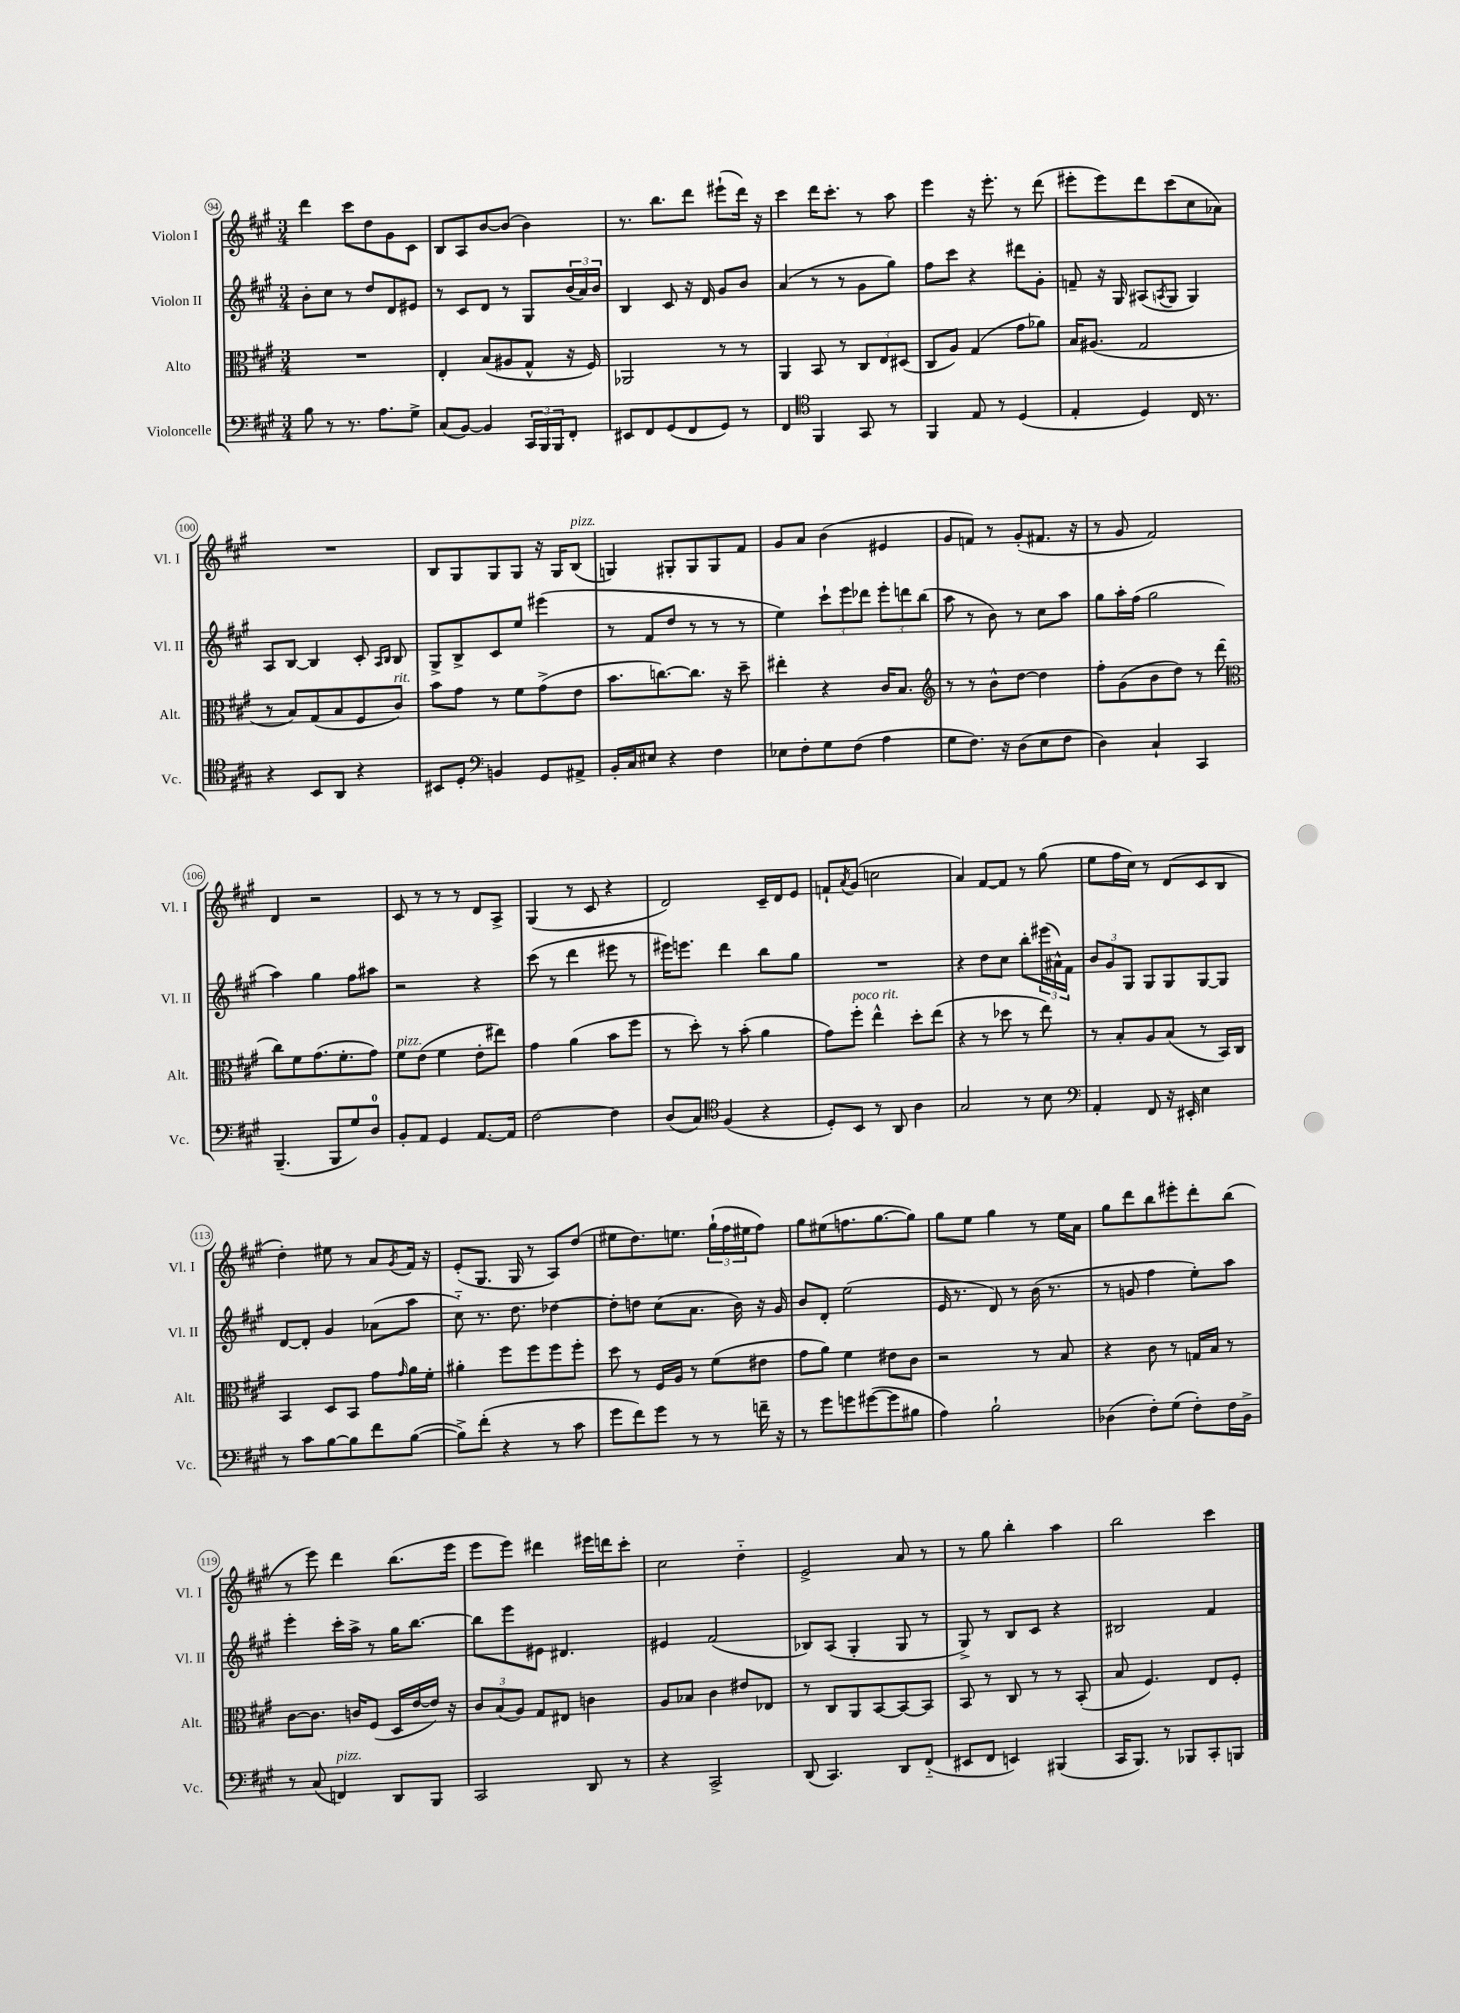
<<
\new StaffGroup <<
\new Staff = "s0" \with { instrumentName = "Violon I" shortInstrumentName = "Vl. I" } {
    \clef treble \key a \major \numericTimeSignature \time 3/4
    d'''4 cis'''8 d''8 gis'8 cis'8 |
    b8 a8 b'8~ b'8( b'4) |
    r8. b''8. d'''8 eis'''8-!( d'''16) r16 |
    cis'''4 d'''16 cis'''8.-. r8 a''8 |
    e'''4 r16 e'''8.-. r8 d'''8( |
    eis'''8-. eis'''8) d'''8 cis'''8( cis''8 aes'8) |
    R2. |
    b8 gis8 gis8 gis8 r16 gis16 b8^\markup { \italic "pizz." }( |
    g4) gis8-. gis8 gis8 fis'8 |
    gis'8 a'8 b'4( eis'4 |
    gis'8 f'8) r8 gis'8-.( fis'8. r16 |
    r8 gis'8 fis'2) |
    d'4 r2 |
    cis'8 r8 r8 r8 d'8 a8-> |
    gis4( r8 cis'8 r4 |
    d'2) cis'16-- d'16 e'8 |
    f'8-! \acciaccatura { a'8 } gis'8( c''2 |
    a'4) fis'8~ fis'8 r8 gis''8( |
    e''8 fis''16 cis''16) r8 d'8( cis'8 b8 |
    d''4-.) eis''8 r8 a'8 \acciaccatura { gis'8 } fis'16 r16 |
    e'8-.( gis8. gis16 r8 a8) d''8( |
    eis''8 d''8.) e''8. \tuplet 3/2 { gis''16-!( fis''16 eis''16 } fis''8) |
    gis''8 eis''8( f''8. gis''8.~ gis''8) |
    gis''8 e''8 gis''4 r8 e''16 a'16 |
    gis''8 d'''8 b''8 eis'''8-. d'''8-. b''8( |
    r8 e'''8) d'''4 b''8.( e'''16 |
    e'''8 e'''8) dis'''4 eis'''16 d'''16 cis'''8-. |
    cis''2 d''4-_ |
    e'2-> a'8 r8 |
    r8 gis''8 b''4-. a''4 |
    b''2 cis'''4 \bar "|." |
}
\new Staff = "s1" \with { instrumentName = "Violon II" shortInstrumentName = "Vl. II" } {
    \clef treble \key a \major \numericTimeSignature \time 3/4
    b'8-. cis''8 r8 d''8 d'8 eis'8 |
    r8 cis'8 d'8 r8 gis8 \tuplet 3/2 { b'16( a'16) b'16 } |
    b4 cis'8 r16 d'16 gis'8 b'8 |
    a'4( r8 r8 gis'8 gis''8) |
    fis''8 cis'''8 r4 dis'''8 gis'8-. |
    f'8-- r16 gis16 ais8( \acciaccatura { a8 } gis8 gis4) |
    a8 b8~ b4 cis'8-. \grace { a16 b16 } b8 |
    gis8-> b8-> cis'8 e''8 eis'''4( |
    r8 fis'8 d''8 r8 r8 r8 |
    e''4) \tuplet 3/2 { cis'''8-! e'''8 des'''8 } \tuplet 3/2 { e'''8-. d'''8 b''8( } |
    a''8 r8 b'8) r8 cis''8 a''8 |
    gis''8 a''16-. fis''16( gis''2 |
    a''4) gis''4 fis''8 ais''8 |
    r2 r4 |
    cis'''8( r8 d'''4 eis'''8 r8 |
    eis'''16) e'''8. d'''4 b''8 gis''8 |
    R2. |
    r4 d''8 cis''8 b''8-. \tuplet 3/2 { eis'''16( ais'16-^) fis'16 } |
    \tuplet 3/2 { b'8 gis'8 gis8 } gis8 gis8 gis8~ gis8 |
    d'8~ d'8-. gis'4 aes'8( a''8 |
    cis''8-_) r8. d''8. des''4~ |
    des''8-. d''8 cis''8( a'8. b'16) r16 gis'16 |
    b'8 d'8-. e''2( |
    e'16 r8. d'8) r8 b'16( r8. |
    r8 g'8 fis''4 e''8-.) a''8 |
    e'''4-. cis'''16-. a''16-> r8 gis''16 b''8.~ |
    b''8 e'''8 eis'8 dis'4. |
    eis'4 fis'2( |
    bes8) a8( gis4-. gis8 r8 |
    gis8->) r8 b8 cis'8 r4 |
    bis2 fis'4 \bar "|." |
}
\new Staff = "s2" \with { instrumentName = "Alto" shortInstrumentName = "Alt." } {
    \clef alto \key a \major \numericTimeSignature \time 3/4
    R2. |
    e4-. b8( ais8 gis8-^ r16 fis16) |
    aes,2 r8 r8 |
    a,4 b,8 r8 \tuplet 3/2 { cis8 e8 dis8( } |
    cis8 a8) gis4( gis'8 aes'8) |
    b16 ais8.( gis2 |
    r8 b8) gis8( b8 fis8 cis'8^\markup { \italic "rit." }) |
    b'8 gis'8 r8 fis'8 gis'8->( e'8 |
    b'8. c''8.~) c''8. r16 d''8-- |
    eis''4-. r4 cis'16 b8. |
    \clef treble r8 r8 b'8-^ d''8~ d''4 |
    fis''8-. gis'8( b'8 d''8) r8 d'''8( |
    \clef alto cis''8) fis'8 gis'8.( fis'8.-. gis'8) |
    fis'8^\markup { \italic "pizz." } e'8( fis'4 e'8-. eis''8) |
    gis'4 a'4( b'8 fis''8 |
    r8 d''8-.) r8 b'8-.( a'4 |
    gis'8) fis''8-.^\markup { \italic "poco rit." } e''4-^ d''8-. e''8( |
    r4 r8 des''8 r8 e''8) |
    r8 b8-. a8 b8( r8 b,16) cis16 |
    b,4 d8 b,8 gis'8 \grace { gis'16 } a'16 fis'16-. |
    ais'4-. fis''8 fis''8 fis''8 fis''8-. |
    d''8 r8 fis16 a16 r8 fis'8( eis'8 |
    gis'8 a'8) fis'4 eis'8 cis'8 |
    r2 r8 b8 |
    r4 cis'8 r8 g16 b16 r8 |
    cis'8~ cis'8. c'16 fis8( d16 e'16~ e'16) r16 |
    \tuplet 3/2 { cis'8 b8( a8) } gis8 eis8 c'4 |
    a8 bes8 cis'4 eis'8 ees8 |
    r8 cis8 a,8 b,8~ b,8~ b,8 |
    b,8 r8 cis8 r8 r8 b,8-.( |
    b8 fis4.) e8 fis8-. \bar "|." |
}
\new Staff = "s3" \with { instrumentName = "Violoncelle" shortInstrumentName = "Vc." } {
    \clef bass \key a \major \numericTimeSignature \time 3/4
    b8 r8 r8. a8. gis8-> |
    cis8( b,8~) b,4 \tuplet 3/2 { cis,16 b,,16 b,,16 } fis,8-. |
    eis,8 fis,8 gis,8( fis,8 gis,8) r8 |
    fis,4 \clef tenor fis,4 gis,8 r8 |
    fis,4 e8 r8 d4( |
    e4-. d4) cis16 r8. |
    r4 b,8 a,8 r4 |
    bis,8 d8-. \clef bass b,4 gis,8 ais,8-> |
    b,16-. cis16 eis8 r4 fis4 |
    ees8 fis8-. gis8 fis8( a4 |
    gis8 fis8.) r16 d8( e8 fis8 |
    d4) cis4-! cis,4 |
    b,,4.--( b,,8 gis8) d8-0 |
    b,8-. a,8 gis,4 a,8.~ a,16 |
    fis2~ fis4 |
    d8( cis8) \clef tenor fis4( r4 |
    d8-.) b,8 r8 a,8 a4 |
    gis2 r8 b8 |
    \clef bass a,4-. fis,8 r16 eis,16-. e4 |
    r8 cis'8 b8~ b8 fis'8 b8~( |
    b8->) fis'8-.( r4 r8 cis'8 |
    gis'8 fis'8) gis'8 r8 r8 f'16-- r16 |
    r8 gis'8 g'8 gis'8~( gis'8 bis8 |
    a4) b2-! |
    des4( fis8-.) gis8( fis8-.) fis16 b,16-> |
    r8 cis8( f,4^\markup { \italic "pizz." }) d,8 b,,8 |
    cis,2 d,8 r8 |
    r4 cis,2-> |
    d,8( cis,4.) d,8 fis,8-_( |
    eis,8 fis,8 e,4) bis,,4( |
    cis,16 b,,8.) r8 bes,,8 cis,8-. b,,8 \bar "|." |
}
>>
>>
\layout { \context { \Score currentBarNumber = #94 \override BarNumber.stencil = #(make-stencil-circler 0.1 0.3 ly:text-interface::print) } }
